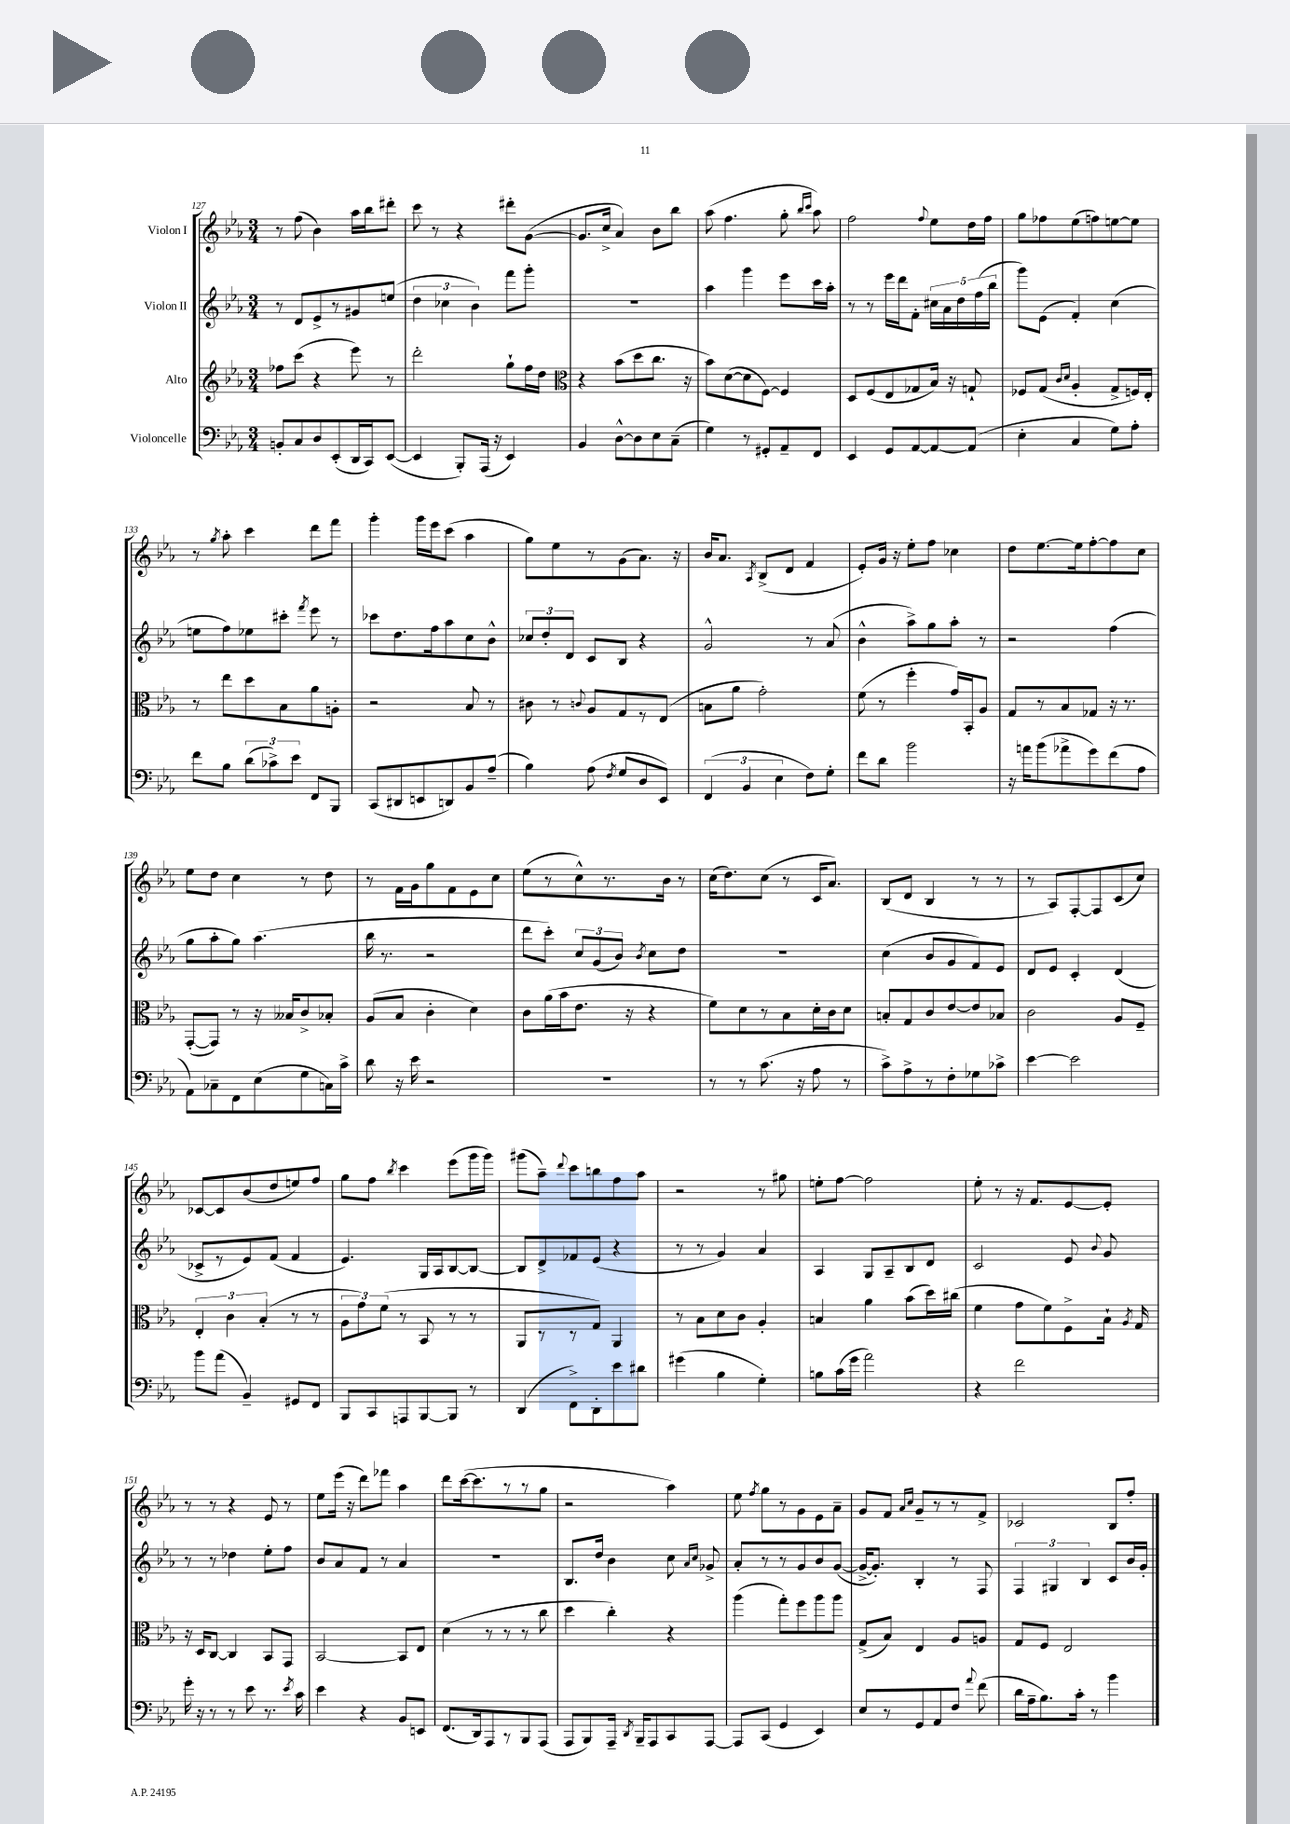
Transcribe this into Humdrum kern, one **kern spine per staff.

**kern	**kern	**kern	**kern
*staff4	*staff3	*staff2	*staff1
*clefF4	*clefG2	*clefG2	*clefG2
*k[b-e-a-]	*k[b-e-a-]	*k[b-e-a-]	*k[b-e-a-]
*M3/4	*M3/4	*M3/4	*M3/4
8BB'	8ff-	8r	8r
8C	(8ccc	8d	(8ff
8D	4r	8e-^	4b-)
(8EE-'	.	8r	.
16DD	8eee-)	8g#	16aa-
16CC)	.	.	16bb-
([8EE-	8r	(8ee	8ddd#'
=	=	=	=
4EE-]	2ddd'	6dd	8ccc
.	.	.	8r
.	.	6cc-	.
8BBB-')	.	.	4r
.	.	6b-)	.
(16AAA-	.	.	.
16r	.	.	.
4EE-)	8gg`	8fff	8ddd#'
.	16ff	8ggg'	([8g
.	16dd	.	.
=	=	=	=
*	*clefC3	*	*
4BB-	4r	2.r	8.g]
.	.	.	16cc^
[8D^^	(8b-	.	4a-)
8D]	8dd	.	.
8E-	8.cc	.	8b-
(8C~	.	.	8bb-
.	16r	.	.
=	=	=	=
4G)	8b-)	4aa-	(8aa-
.	([8d	.	4.ff
8r	8d]	4ggg	.
8GG#'	[8F)	.	.
8AA-~	4F]	8eee-	8gg'
.	.	.	16qqbb-
.	.	.	16qqccc
8FF	.	16ccc	8aa-)
.	.	16aa-'	.
=	=	=	=
4EE-	8D	8r	2ff
.	(8F	8r	.
8GG	8E-	16eee-	.
.	.	16ddd	.
[8AA-	8G-	8f'	.
.	.	.	8qqff
8AA-_	16B-)	20cc#	8ee-
.	.	20a-	.
.	16r	.	.
.	.	20dd	.
(8AA-]	8G`	.	16dd
.	.	(20ff	.
.	.	.	16ff
.	.	20bb-	.
=	=	=	=
4E-'	8F-	8ggg)	8gg
.	(8G	(8e-	8ff-
.	16qqc	.	.
.	16qqd	.	.
4C	4A-'	4f')	(8ee-
.	.	.	8ff)
8G)	8G^	(4cc	[8ee
8A-'	16F)	.	8ee]
.	16E-'	.	.
=	=	=	=
8f	8r	8ee	8r
.	.	.	8qgg
8B-	8ee-	8ff)	8aa-'
(12d	8dd	8ee-	4ccc
12c-^)	.	.	.
.	8B-	8ccc#'	.
12e-	.	.	.
.	.	8qfff	.
8FF	8a-	8eee-	8ddd
8BBB-	8A'	8r	8fff
=	=	=	=
(8CC	2r	8ccc-	4ggg'
8DD#	.	8.dd	.
8EE	.	.	16ggg
.	.	16ff	16eee-
8DD)	.	8aa-	(8ccc
8BB-	8B-	8cc	4aa-
(8A-~	8r	8b-^^	.
=	=	=	=
4B-)	8c#	12cc-	8gg)
.	.	12dd'	.
.	8r	.	8ee-
.	.	12d	.
.	8qqc	.	.
(8A-	8A-	8c	8r
8qF	.	.	.
8G	8G	8B-	(8g
8D	8r	4r	8.a-)
8EE-)	(8E-	.	.
.	.	.	16r
=	=	=	=
(6FF	8B	2g^^	16b-
.	.	.	8.a-
.	8a-	.	.
6BB-	.	.	.
.	.	.	8qA-
.	2g')	.	(8B-^
6E-	.	.	.
.	.	.	8d
8F)	.	8r	4f
8G'	.	(8a-	.
=	=	=	=
8f	(8f	4b-^^	8e-')
8d	8r	.	16g
.	.	.	16r
2b-	4ff'	8aa-^)	8ee-'
.	.	8gg	8ff
.	16g)	8aa-'	4cc-
.	16BB-'	.	.
.	8A-	8r	.
=	=	=	=
16r	8G	2r	8dd
16a	.	.	.
(8b-	8r	.	[8.ee-
8a-^	8B-	.	.
.	.	.	16ee-]
8g)	8G-	.	[8ff'
(8f	16r	(4ff	8ff]
.	8.r	.	.
8A-	.	.	8cc
=	=	=	=
8AA-)	([8GG'	8gg	8ee-
8C-~	8GG])	8aa-'	8dd
8FF	8r	8gg)	4cc
(8E-	16r	(4.aa-	.
.	16B--	.	.
8G	8c^	.	8r
16C)	8B-'	.	8dd
16c^	.	.	.
=	=	=	=
8d	(8A-	16bb-	8r
.	.	8.r	.
16r	8B-	.	16f
16e-	.	.	16g
2r	4c'	2r	8gg
.	.	.	8f
.	4d)	.	8e-
.	.	.	8cc
=	=	=	=
2.r	8c	8ddd	(8ee-
.	(16a-	8ccc')	8r
.	16b-	.	.
.	8.e-	12cc	8cc^^)
.	.	(12g	.
.	.	.	8.r
.	.	12b-)	.
.	16r	.	.
.	.	8qb-	.
.	4r	8cc	.
.	.	.	16b-
.	.	8dd	8r
=	=	=	=
8r	8f)	2.r	(16cc
.	.	.	8.dd)
8r	8d	.	.
(8.c	8r	.	(8cc
.	8B-	.	8r
16r	.	.	.
8A-	16d'	.	16c
.	16c	.	8.a-)
8r	8d	.	.
=	=	=	=
8c^)	8B'	(4cc	(8B-
8A-^	8G	.	8d
8r	8c	8b-	4B-
8F'	[8e-	8g	.
8G-	8e-]	8f)	8r
8c-^	8B-	8e-	8r
=	=	=	=
[4e-	2c	8d	8r
.	.	8e-	8A-)
2e-]	.	4c'	[8F'
.	.	.	8F]
.	8A-	(4d	(8c
.	8F~	.	8cc)
=	=	=	=
8b-	6E-'	8c-^	[8c-
(8a-	.	8r	8c-]
.	6c	.	.
4BB-~)	.	8e-)	(8b-
.	(6B-'	.	.
.	.	(8f	8dd
8GG#	8r	4f	8ee)
8FF	8r	.	8ff
=	=	=	=
8BBB-	12A-	4.e-)	8gg
.	12g)	.	.
8CC	.	.	8ff
.	(12f	.	.
.	.	.	8qbb-
8AAA	8r	.	4ccc
[8BBB-	8BB-	16G	.
.	.	16A-	.
8BBB-]	8r	[8B-	(8eee-
8r	8r	8B-_	16ggg
.	.	.	16ggg)
=	=	=	=
(4DD	8AA-	8B-]	(8ggg#
.	8r	8d^	8aa-~)
.	.	.	8qqddd
8FF^)	8r	8f-	8ccc
8DD'	8G)	(8e-	8bb
8e-	4AA-	4r	8ff
8d#	.	.	8aa-
=	=	=	=
(4g#	8r	8r	2r
.	8B-	8r	.
4B-	8d	4g)	.
.	8c	.	.
4G')	4A-'	4a-	8r
.	.	.	8gg#
=	=	=	=
8B	4B	4A-	8ee'
(16c	.	.	[8ff
16g	.	.	.
2a-)	4a-	8G	2ff]
.	.	8A-~	.
.	(8b-	8B-	.
.	16dd)	8d	.
.	(16cc#	.	.
=	=	=	=
4r	4f	2c	8ee-'
.	.	.	8r
2f	8g	.	16r
.	.	.	8.f
.	8f)	.	.
.	8F^	8e-	[8e-
.	.	8qqb-	.
.	16B-`	8g	8e-']
.	8qA-	.	.
.	16G	.	.
=	=	=	=
16g'	16r	8r	8r
16r	16D	.	.
8r	[8C	8r	8r
8r	4C]	4dd-	4r
8e-	.	.	.
8.r	8BB-	8ee-'	8e-
.	8GG	8ff	8r
8qe-	.	.	.
16c	.	.	.
=	=	=	=
4e-	[2BB-	8b-	8ee-
.	.	8a-	(16eee-
.	.	.	16r
4r	.	8f	8ddd)
.	.	8r	8fff-
8BB-	8BB-]	4a-	4aa-
8EE	8E-	.	.
=	=	=	=
(8.FF	(4d	2.r	8ddd
.	.	.	([16ccc
16DD)	.	.	8.ccc]
8AAA-	8r	.	.
8r	8r	.	8r
8BBB-	8r	.	8r
(8AAA-	8cc	.	8gg
=	=	=	=
8AAA-	4dd	8.B-	2r
8BBB-)	.	.	.
.	.	16dd	.
16AAA-~	4cc')	4b-	.
8qDD	.	.	.
16BBB-~	.	.	.
8AAA-	.	.	.
8CC	4r	8cc	4aa-)
.	.	16qqa-	.
.	.	16qqcc	.
[8AAA-	.	8g-^	.
=	=	=	=
8AAA-]	(4aa-	8a-'	8ee-
.	.	.	8qff
(8CC	.	8r	8gg
4GG	8gg')	8r	8r
.	8ff	8g	8g
4EE-)	8aa-	8b-	8e-
.	8aa-	([8g	8a-~
=	=	=	=
8E-	(8G^	16g^_	8g
.	.	8.g'])	.
8r	8B-)	.	8f
.	.	.	16qqa-
.	.	.	16qqcc
8GG	4E-	4B-'	8g~
8AA-	.	.	8r
8F	8A-	8r	8r
8qqa-	.	.	.
(8f	8A	8F	8f^
=	=	=	=
16d	8G	6F	2c-
16A-~	.	.	.
8.B-)	8F	.	.
.	.	6G#	.
.	2E-	.	.
16c'	.	.	.
.	.	6B-	.
8r	.	.	.
4b-	.	8c	8B-
.	.	16b-	8ff'
.	.	16g'	.
==	==	==	==
*-	*-	*-	*-
